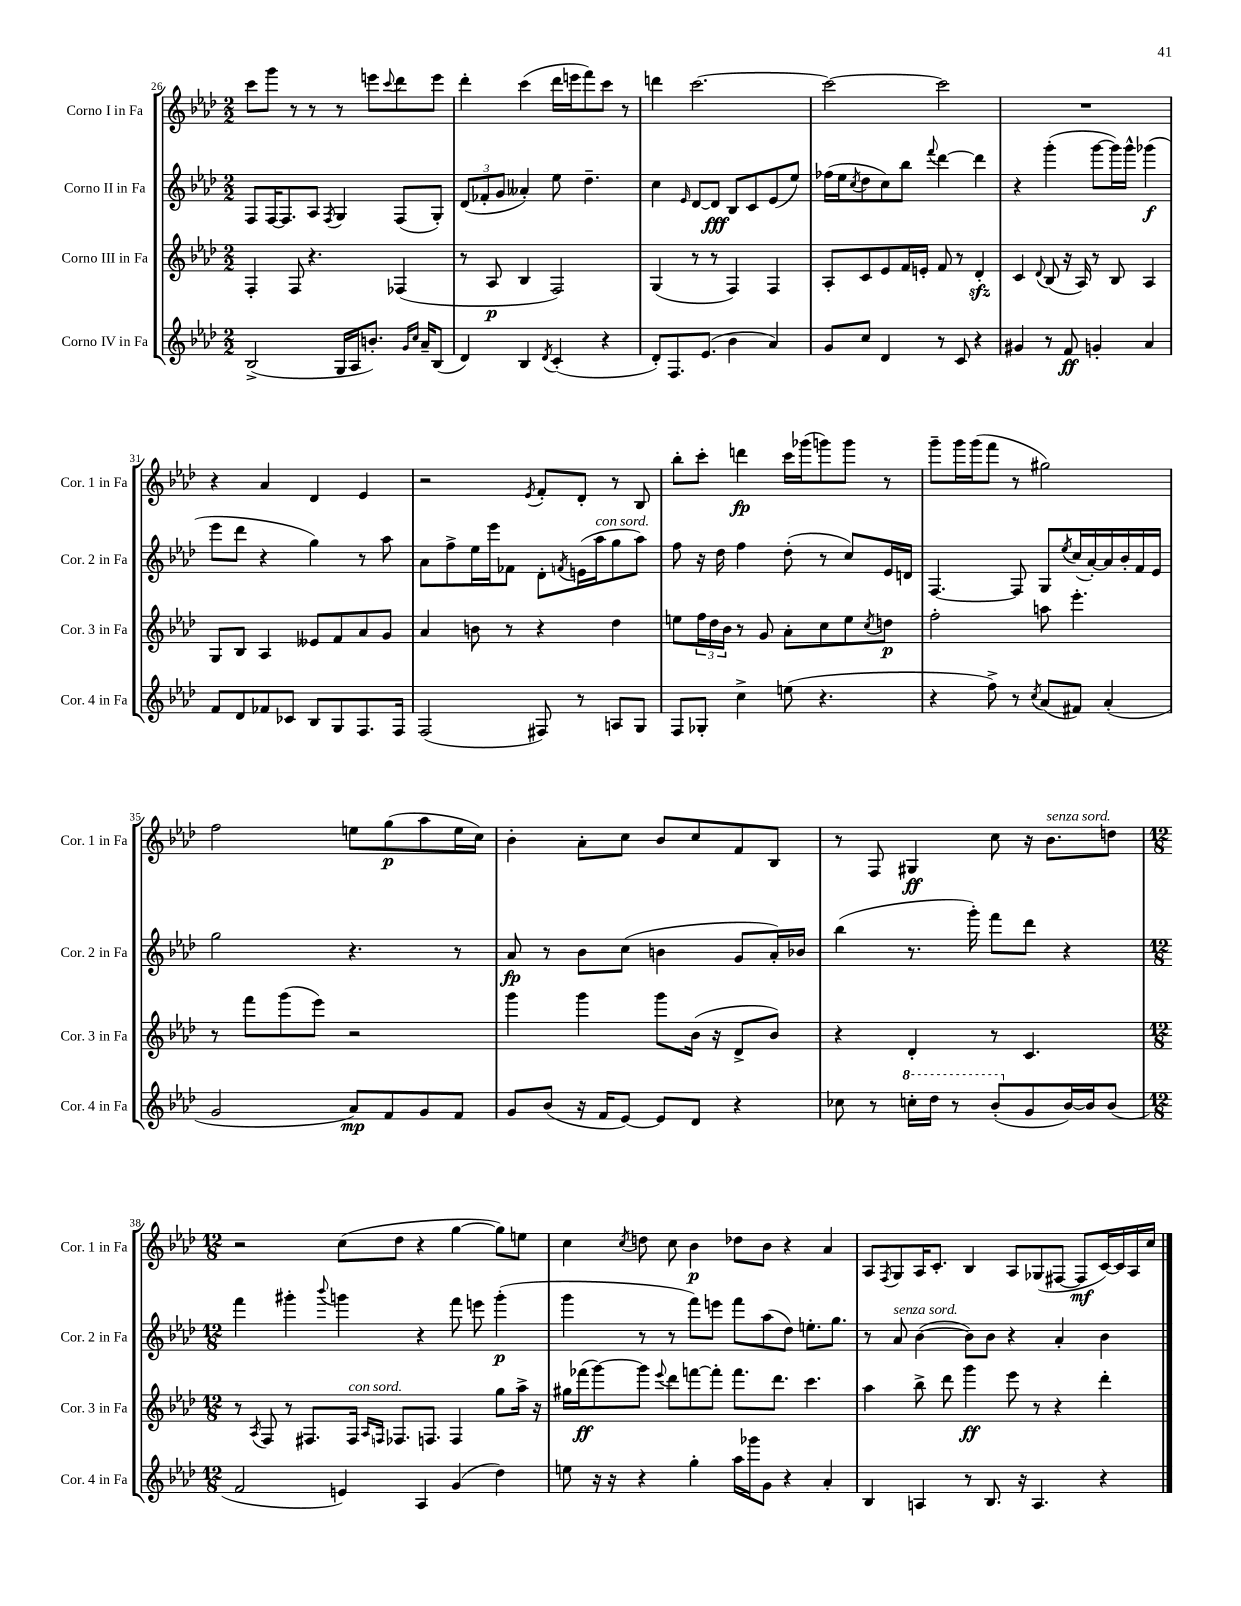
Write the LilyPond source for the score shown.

<<
\new StaffGroup <<
\new Staff = "s0" \with { instrumentName = "Corno I in Fa" shortInstrumentName = "Cor. 1 in Fa" } {
    \clef treble \key aes \major \numericTimeSignature \time 2/2
    c'''8 g'''8 r8 r8 r8 e'''8 \appoggiatura { c'''8 } des'''8 e'''8 |
    des'''4-. c'''4( des'''16 e'''16 f'''8) c'''8 r8 |
    d'''4 c'''2.~ |
    c'''2~ c'''2 |
    R1 |
    r4 aes'4 des'4 ees'4 |
    r2 \acciaccatura { ees'8 } f'8-. des'8-. r8 bes8 |
    bes''8-. c'''8-. d'''4\fp c'''16 ges'''16( g'''8) g'''8 r8 |
    g'''8-- g'''16 g'''16( f'''8 r8 gis''2) |
    f''2 e''8 g''8\p( aes''8 e''16 c''16) |
    bes'4-. aes'8-. c''8 bes'8 c''8 f'8 bes8 |
    r8 f8 gis4\ff c''8 r16 bes'8.^\markup { \italic "senza sord." } d''8 |
    \numericTimeSignature \time 12/8 r2 c''8( des''8 r4 g''4~ g''8) e''8 |
    c''4 \acciaccatura { c''8 } d''8 c''8 bes'4\p des''8 bes'8 r4 aes'4 |
    aes8 \acciaccatura { f8 } g8 aes16 c'8.-. bes4 aes8 ges8( fis8~ fis8\mf c'16~) c'16 aes16 c''16 \bar "|." |
}
\new Staff = "s1" \with { instrumentName = "Corno II in Fa" shortInstrumentName = "Cor. 2 in Fa" } {
    \clef treble \key aes \major \numericTimeSignature \time 2/2
    f8 f16~ f8. aes8 \acciaccatura { f8 } g4 f8( g8-.) |
    \tuplet 3/2 { des'8( fes'8-. g'8 } aeses'4-.) ees''8 des''4.-- |
    c''4 \grace { ees'16 } des'8~ des'8\fff bes8 c'8 ees'8( ees''8) |
    fes''16( ees''16 \acciaccatura { c''8 } des''8 c''8) bes''8 \appoggiatura { f'''8 } des'''4~ des'''4 |
    r4 g'''4-.( g'''8~ g'''16) g'''16-^ ges'''4\f( |
    ees'''8 des'''8 r4 g''4) r8 aes''8 |
    aes'8 f''8-> ees''16 ees'''16 fes'8 des'8-. \acciaccatura { f'8 } e'16( aes''16^\markup { \italic "con sord." } g''8 aes''8) |
    f''8 r16 des''16 f''4 des''8-.( r8 c''8) ees'16 d'16 |
    f4.~ f8 g8 \acciaccatura { ees''8 } c''16( aes'16~-.) aes'16 bes'16-. f'16 ees'16 |
    g''2 r4. r8 |
    aes'8\fp r8 bes'8 c''8( b'4 g'8 aes'16-.) bes'16 |
    bes''4( r8. g'''16-.) f'''8 des'''8 r4 |
    \numericTimeSignature \time 12/8 f'''4 gis'''4-. \appoggiatura { bes'''8 } g'''4 r4 f'''8 e'''8 g'''4-.\p( |
    g'''4 r8 r8 f'''8) e'''8 f'''8 aes''8( des''8) e''8.-. g''8. |
    r8 aes'8^\markup { \italic "senza sord." } bes'4~( bes'8) bes'8 r4 aes'4-. bes'4 \bar "|." |
}
\new Staff = "s2" \with { instrumentName = "Corno III in Fa" shortInstrumentName = "Cor. 3 in Fa" } {
    \clef treble \key aes \major \numericTimeSignature \time 2/2
    f4-. f8 r4. fes4( |
    r8 aes8\p bes4 f2) |
    g4( r8 r8 f4) f4 |
    aes8-. c'8 ees'8 f'16 e'16-. f'8 r8 des'4-.\sfz |
    c'4 \appoggiatura { des'8 } bes8( r16 aes16) r8 bes8 aes4 |
    g8 bes8 aes4 eeses'8 f'8 aes'8 g'8 |
    aes'4 b'8 r8 r4 des''4 |
    e''8 \tuplet 3/2 { f''16 des''16 bes'16 } r8 g'8 aes'8-. c''8 e''8 \acciaccatura { c''8 } d''8\p |
    f''2-. a''8 ees'''4.-. |
    r8 f'''8 g'''8( ees'''8) r2 |
    g'''4 g'''4 g'''8 bes'16( r16 des'8-> bes'8) |
    r4 des'4-. r8 c'4. |
    \numericTimeSignature \time 12/8 r8 \acciaccatura { aes8 } f8 r8 fis8. fis16^\markup { \italic "con sord." } \grace { aes16 f16 } fes8. f8. f4 g''8 aes''16-> r16 |
    gis''16 fes'''16\ff( g'''8~) g'''8 \appoggiatura { ees'''8 } des'''8 f'''8~ f'''8-. f'''8. des'''8. c'''4. |
    aes''4 bes''8-> des'''8 g'''4\ff ees'''8 r8 r4 des'''4-. \bar "|." |
}
\new Staff = "s3" \with { instrumentName = "Corno IV in Fa" shortInstrumentName = "Cor. 4 in Fa" } {
    \clef treble \key aes \major \numericTimeSignature \time 2/2
    bes2->( g16 aes16 b'8.-.) \grace { g'16 c''16 } aes'16-- bes8( |
    des'4) bes4 \acciaccatura { des'8 } c'4-.( r4 |
    des'8-.) f8. ees'8.( bes'4 aes'4) |
    g'8 c''8 des'4 r8 c'8 r4 |
    gis'4 r8 f'8\ff g'4-. aes'4 |
    f'8 des'8 fes'8 ces'8 bes8 g8 f8. f16 |
    f2( fis8) r8 a8 g8 |
    f8 ges8-. c''4-> e''8( r4. |
    r4 f''8->) r8 \acciaccatura { c''8 } aes'8( fis'8) aes'4-.( |
    g'2 aes'8\mp) f'8 g'8 f'8 |
    g'8 bes'8( r16 f'16 ees'8~) ees'8 des'8 r4 |
    ces''8 r8 \ottava #1 c'''!16-. des'''16 r8 bes''8-.( \ottava #0 g'8 bes'16~) bes'16 bes'8( |
    \numericTimeSignature \time 12/8 f'2 e'4) aes4 g'4( des''4) |
    e''8 r16 r16 r4 g''4-. aes''16 ges'''16 g'8 r4 aes'4-. |
    bes4 a4 r8 bes8. r16 a4. r4 \bar "|." |
}
>>
>>
\layout { \context { \Score currentBarNumber = #26 } }
